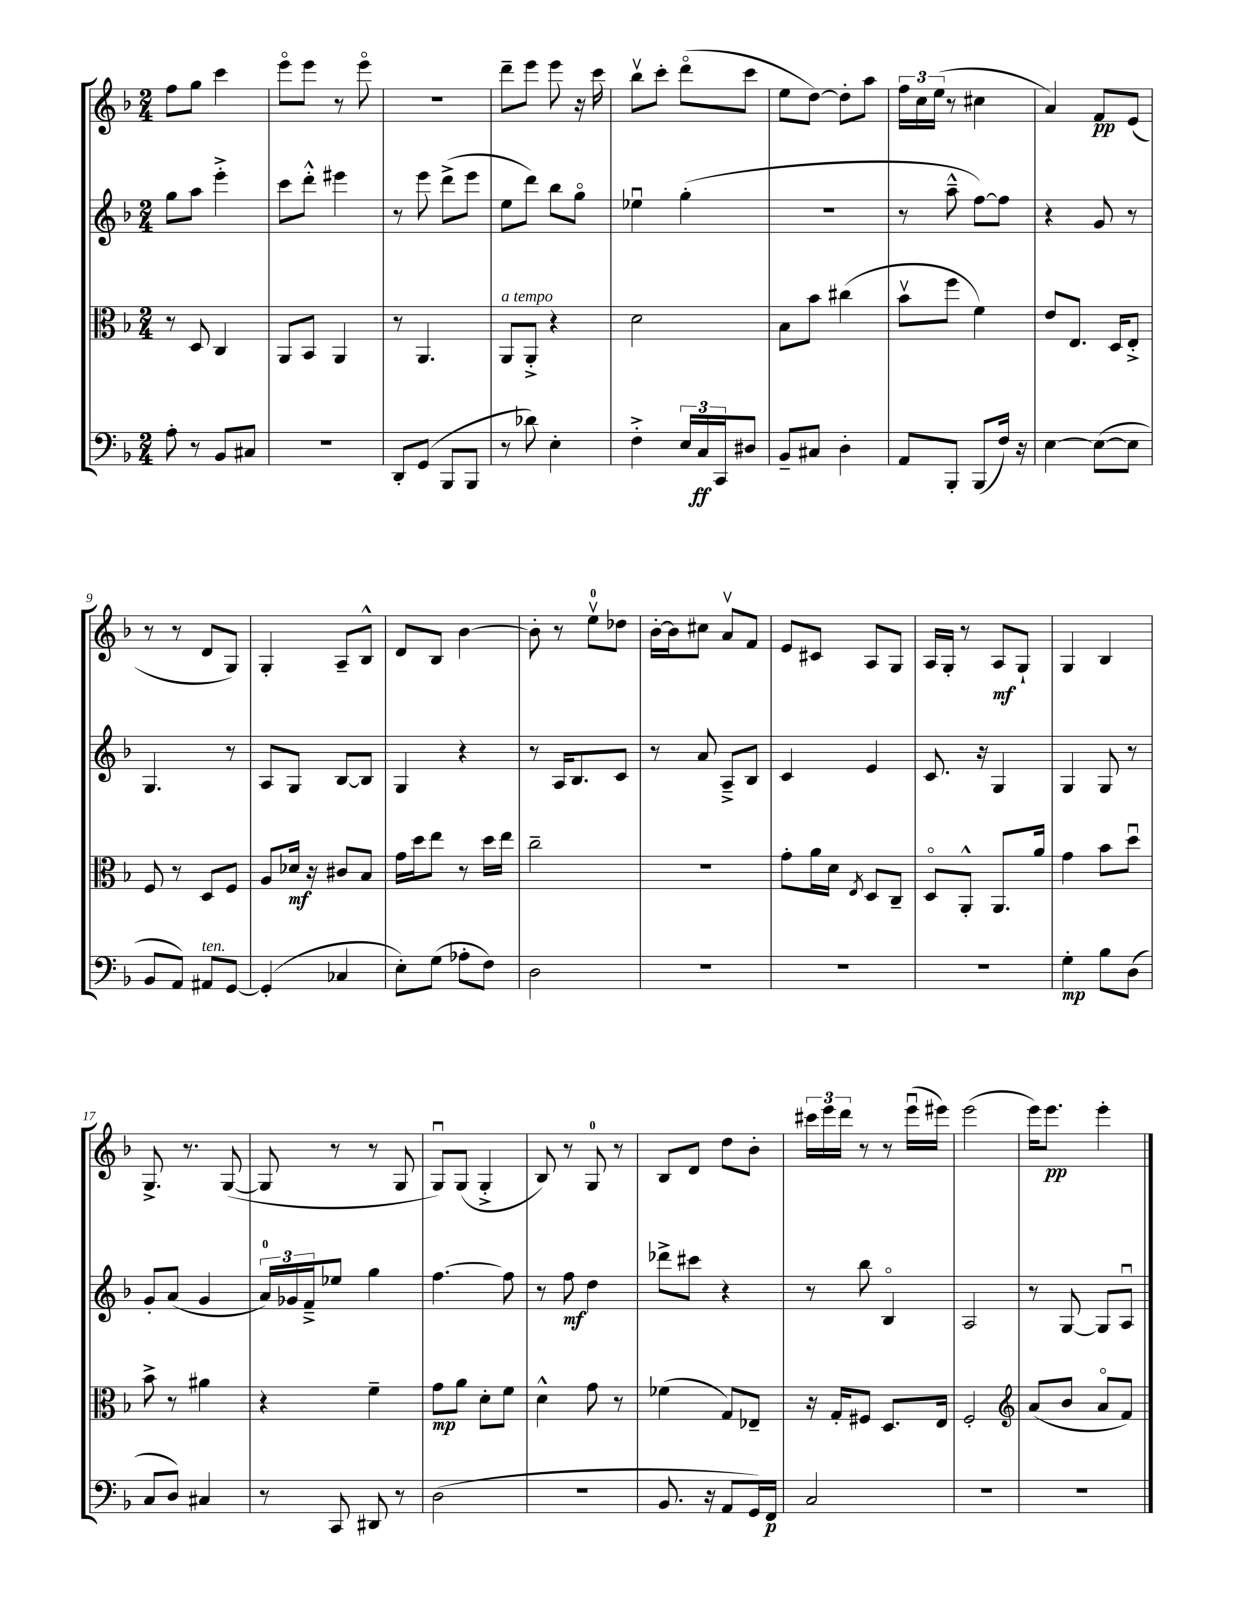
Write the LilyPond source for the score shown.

<<
\new StaffGroup <<
\new Staff = "s0" {
    \clef treble \key f \major \numericTimeSignature \time 2/4
    f''8 g''8 c'''4 |
    e'''8\flageolet e'''8 r8 e'''8\flageolet |
    R2 |
    d'''8-- e'''8 e'''8 r16 c'''16 |
    bes''8\upbow c'''8-. d'''8\flageolet( c'''8 |
    e''8 d''8~) d''8-. a''8 |
    \tuplet 3/2 { f''16 c''16 e''16( } r8 cis''4 |
    a'4) f'8\pp e'8( |
    r8 r8 d'8 g8) |
    g4-. a8-- bes8-^ |
    d'8 bes8 bes'4~ |
    bes'8-. r8 e''8-0\upbow des''8 |
    bes'16~-. bes'16 cis''8 a'8\upbow f'8 |
    e'8 cis'8 a8 g8 |
    a16 g16-. r8 a8\mf g8-! |
    g4 bes4 |
    g8.-> r8. g8~( |
    g8 r8 r8 g8 |
    g8\downbow) g8( g4-.-> |
    bes8) r8 g8-0 r8 |
    bes8 d'8 d''8 bes'8-. |
    \tuplet 3/2 { cis'''16 e'''16 d'''16 } r8 r8 e'''16\downbow( eis'''16) |
    e'''2( |
    e'''16) e'''8.\pp e'''4-. \bar "|." |
}
\new Staff = "s1" {
    \clef treble \key f \major \numericTimeSignature \time 2/4
    g''8 a''8 e'''4-.-> |
    c'''8 d'''8-.-^ eis'''4 |
    r8 e'''8 d'''8->( e'''8 |
    e''8 d'''8) bes''8 g''8\flageolet |
    ees''4\downbow g''4-.( |
    R2 |
    r8 a''8---^ f''8~) f''8 |
    r4 g'8 r8 |
    g4. r8 |
    a8 g8 bes8~ bes8 |
    g4 r4 |
    r8 a16 bes8. c'8 |
    r8 a'8 a8---> bes8 |
    c'4 e'4 |
    c'8. r16 g4 |
    g4 g8 r8 |
    g'8-. a'8( g'4 |
    \tuplet 3/2 { a'16-0) ges'16 f'16---> } ees''8 g''4 |
    f''4.~ f''8 |
    r8 f''8\mf d''4 |
    des'''8-> cis'''8 r4 |
    r8 bes''8 bes4\flageolet |
    a2 |
    r8 g8~ g8 a8\downbow \bar "|." |
}
\new Staff = "s2" {
    \clef alto \key f \major \numericTimeSignature \time 2/4
    r8 d8 c4 |
    a,8 bes,8 a,4 |
    r8 a,4. |
    a,8^\markup { \italic "a tempo" } a,8-.-> r4 |
    d'2 |
    bes8 bes'8 cis''4( |
    bes'8\upbow f''8 f'4) |
    e'8 e8. d16 e8-.-> |
    f8 r8 d8 f8 |
    a8 des'16\mf r16 cis'8 bes8 |
    g'16 d''16 e''8 r8 d''16 e''16 |
    c''2-- |
    R2 |
    g'8-. a'16 d'16 \acciaccatura { e8 } d8 c8-- |
    d8\flageolet a,8-.-^ a,8. a'16 |
    g'4 bes'8 d''8\downbow |
    bes'8-> r8 ais'4 |
    r4 f'4-- |
    g'8\mp a'8 d'8-. f'8 |
    d'4-^ g'8 r8 |
    fes'4( g8) ees8-- |
    r16 g16-. fis8 d8. e16 |
    f2-. |
    \clef treble a'8( bes'8 a'8\flageolet f'8) \bar "|." |
}
\new Staff = "s3" {
    \clef bass \key f \major \numericTimeSignature \time 2/4
    a8-. r8 bes,8 cis8 |
    R2 |
    d,8-. g,8( bes,,8 bes,,8 |
    r8 des'8) e4-. |
    f4-.-> \tuplet 3/2 { e16 c16\ff c,16 } dis8 |
    bes,8-- cis8 d4-. |
    a,8 bes,,8-. bes,,8( f16) r16 |
    e4~ e8~( e8 |
    bes,8 a,8) ais,8^\markup { \italic "ten." } g,8~ |
    g,4-.( ces4 |
    e8-.) g8( aes8-. f8) |
    d2 |
    R2 |
    R2 |
    R2 |
    g4-.\mp bes8 d8( |
    c8 d8) cis4 |
    r8 c,8 dis,8 r8 |
    d2( |
    R2 |
    bes,8. r16 a,8 g,16) f,16\p |
    c2 |
    R2 |
    R2 \bar "|." |
}
>>
>>
